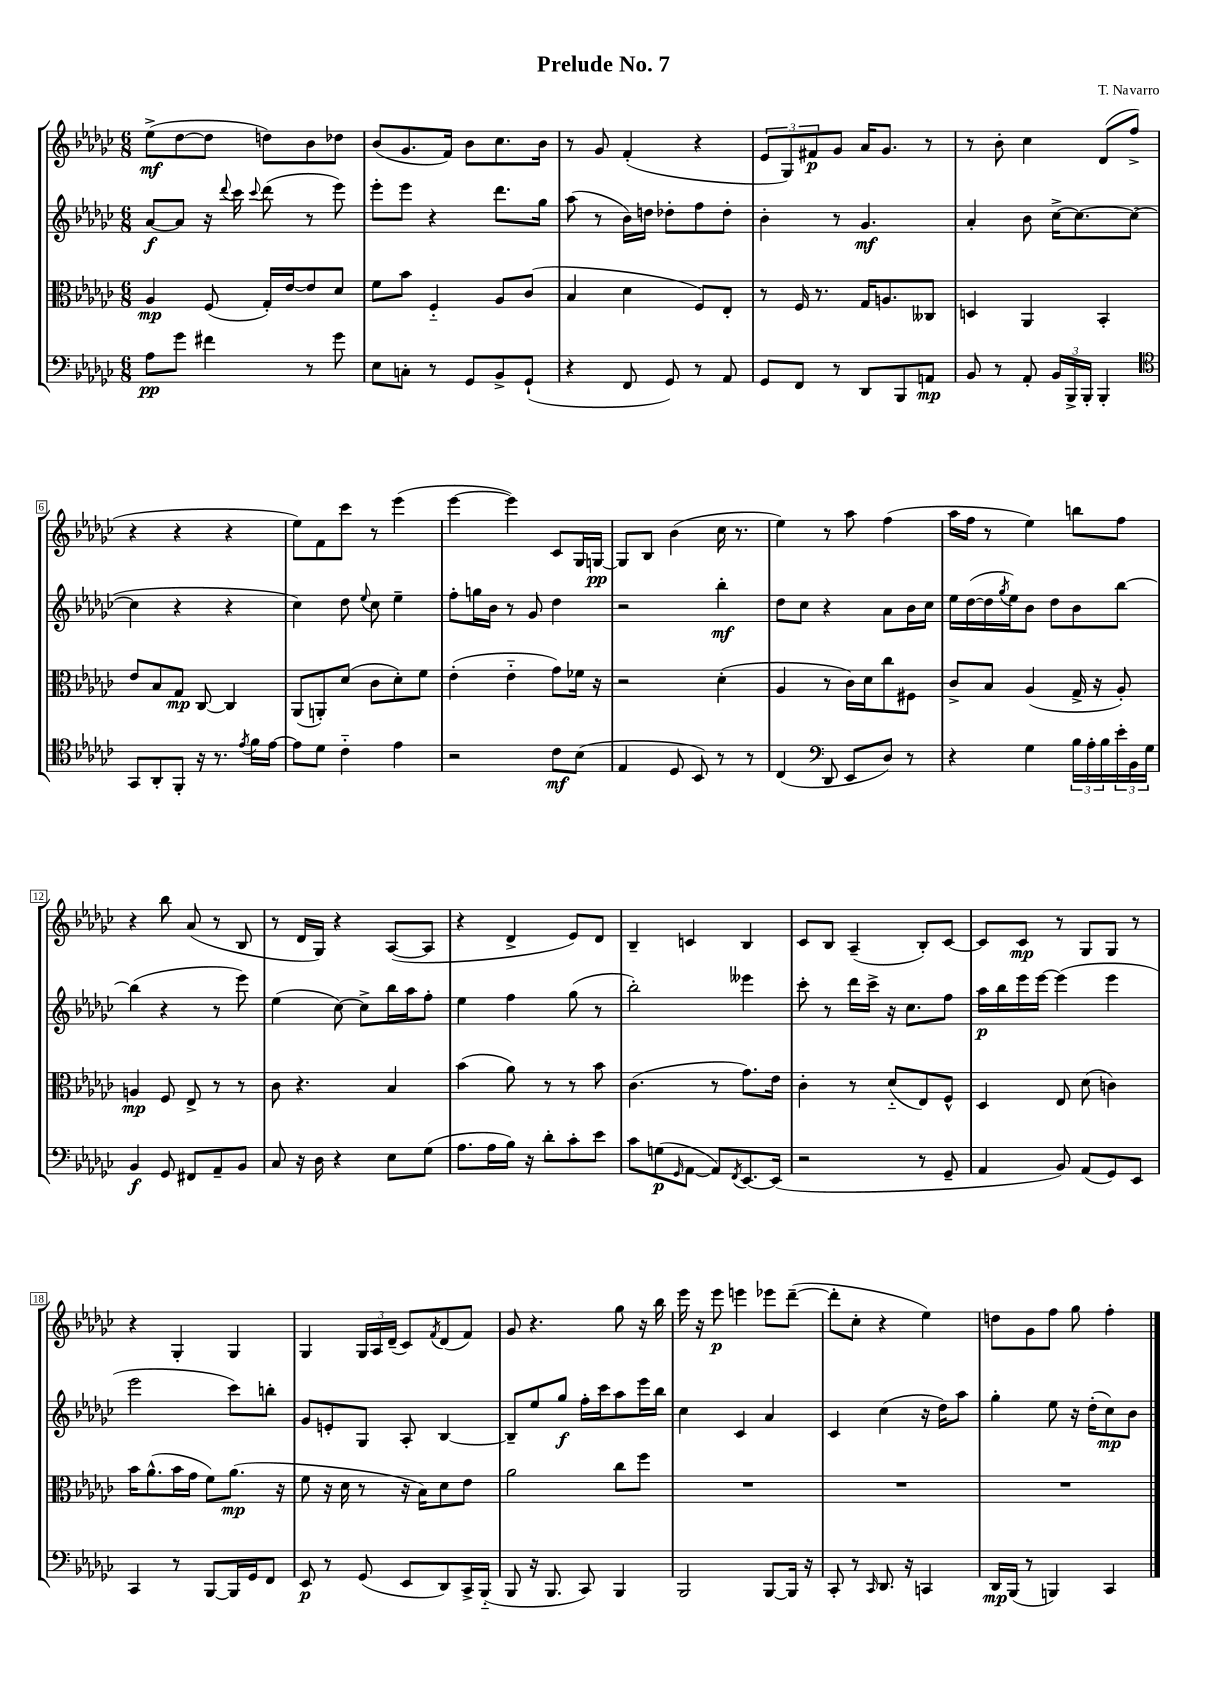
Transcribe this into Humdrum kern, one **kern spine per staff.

**kern	**kern	**kern	**kern
*staff4	*staff3	*staff2	*staff1
*clefF4	*clefC3	*clefG2	*clefG2
*k[b-e-a-d-g-c-]	*k[b-e-a-d-g-c-]	*k[b-e-a-d-g-c-]	*k[b-e-a-d-g-c-]
*M6/8	*M6/8	*M6/8	*M6/8
8A-\L	4A-/	[8a-/L	(8ee-^\L
8g-\J	.	8a-/]J	[8dd-\
4f#\	(8F/	16r	8dd-\]J
.	.	8qqddd-/	.
.	.	16ccc-\	.
.	.	8qqccc-/	.
.	16G-'/LL)	(8ddd-\	8dd\L)
.	[16e-/J	.	.
8r	8e-/]	8r	8b-\
8g-\	8d-/J	8eee-\)	8dd-\J
=	=	=	=
8E-\L	8f\L	8eee-'\L	(8b-/L
8C'\J	8b-\J	8eee-\J	8.g-/
8r	4F'~/	4r	.
.	.	.	16f/Jk)
8GG-/L	.	.	8b-\L
8BB-^/	8A-/L	8.ddd-\L	8.cc-\
(8GG-`/J	(8c-/J	.	.
.	.	16gg-\Jk	16b-\Jk
=	=	=	=
4r	4B-/	(8aa-\	8r
.	.	8r	8g-/
8FF/	4d-\	16b-\LL)	(4f'/
.	.	16dd\JJ	.
8GG-/)	.	8dd-'\L	.
8r	8F/L)	8ff\	4r
8AA-/	8E-'/J	8dd-'\J	.
=	=	=	=
8GG-/L	8r	4b-'\	12e-/L
.	.	.	12G-/)
8FF/J	16F/	.	.
.	.	.	12f#/
.	8.r	.	.
8r	.	8r	8g-/J
8DD-/L	16G-/LK	4.g-/	16a-/LK
.	8.A/	.	8.g-/J
8BBB-/	.	.	.
8AA/J	8C--/J	.	8r
=	=	=	=
8BB-/	4D/	4a-'/	8r
8r	.	.	8b-'\
8AA-'/	4AA-/	8b-\	4cc-\
24BB-/LL	.	[16cc-^\LK	.
24BBB-^/	.	.	.
.	.	8.cc-\_	.
24BBB-'/JJ	.	.	.
4BBB-'/	4BB-'/	.	(8d-/L
.	.	(8cc-\_J	8ff^/J
=	=	=	=
*clefC4	*	*	*
8GG-/L	8e-/L	4cc-\]	4r
8AA-'/	8B-/	.	.
8FF'/J	8G-/J	4r	4r
16r	[8C-/	.	.
8.r	.	.	.
.	4C-/]	4r	4r
8qe-/	.	.	.
16f\LL	.	.	.
[16e-\JJ	.	.	.
=	=	=	=
8e-\]L	(8AA-/L	4cc-\)	8ee-\L)
8d-\J	8AA'/)	.	8f\
4c-'~\	(8d-/J	8dd-\	8ccc-\J
.	.	8qqee-/	.
.	8c-\L	8cc-\	8r
4e-\	8d-'\)	4ee-~\	(4eee-\
.	8f\J	.	.
=	=	=	=
2r	(4e-'\	8ff'\L	[4eee-\
.	.	16gg\L	.
.	.	16b-\JJ	.
.	4e-'~\	8r	4eee-\])
.	.	8g-/	.
8c-\L	8g-\L)	4dd-\	8c-/L
(8B-\J	16f-\Jk	.	16G-/L
.	16r	.	[16G/JJ
=	=	=	=
4E-/	2r	2r	8G/]L
.	.	.	8B-/J
8D-/	.	.	(4b-\
8BB-/)	.	.	.
8r	(4d-'\	4bb-'\	16cc-\
.	.	.	8.r
8r	.	.	.
=	=	=	=
(4C-/	4A-/	8dd-\L	4ee-\)
.	.	8cc-\J	.
*clefF4	*	*	*
8DD-/	8r	4r	8r
8EE-/L	16c-\LL)	.	8aa-\
.	16d-\J	.	.
8D-/J)	8cc-\	8a-\L	(4ff\
8r	8F#\J	16b-\L	.
.	.	16cc-\JJ	.
=	=	=	=
4r	8c-^/L	16ee-\LL	16aa-\LL
.	.	([16dd-\	16ff\JJ
.	8B-/J	16dd-\]	8r
.	.	8qgg-/	.
.	.	16ee-\J)	.
4G-\	(4A-/	8b-\J	4ee-\)
.	.	8dd-\L	.
24B-\LL	16G-^/	8b-\	8bb\L
24A-'\	.	.	.
.	16r	.	.
24B-\	.	.	.
24e-'\	8A-'/)	[8bb-\J	8ff\J
24BB-\	.	.	.
24G-\JJ	.	.	.
=	=	=	=
4BB-/	4A/	(4bb-\]	4r
8GG-/	8F/	4r	8bb-\
8FF#/L	8E-^/	.	(8a-/
8AA-~/	8r	8r	8r
8BB-/J	8r	8eee-\)	8B-/
=	=	=	=
8C-/	8c-\	(4ee-\	8r
16r	4.r	.	16d-/LL
16D-\	.	.	16G-/JJ)
4r	.	[8cc-\)	4r
.	.	8cc-^\]L	.
8E-\L	4B-/	16bb-\L	([8A-/L
.	.	16aa-\J	.
(8G-\J	.	8ff'\J	8A-/]J
=	=	=	=
8.A-\L	(4b-\	4ee-\	4r
16A-\L	.	.	.
16B-\JJ)	8a-\)	4ff\	4d-^/
16r	.	.	.
8d-'\L	8r	.	.
8c-'\	8r	(8gg-\	8e-/L)
8e-\J	8b-\	8r	8d-/J
=	=	=	=
8c-\L	(4.c-\	2bb-'\)	4B-~/
(8G\	.	.	.
16qqGG-/	.	.	.
[8AA-\J	.	.	4c/
8AA-/]L)	8r	.	.
8qFF/	.	.	.
[8.EE-/	8.g-\L)	4eee--\	4B-/
(16EE-/]Jk	16e-\Jk	.	.
=	=	=	=
2r	4c-'\	8ccc-'\	8c-/L
.	.	8r	8B-/J
.	8r	16ddd-\LL	(4A-~/
.	.	16ccc-^\JJ	.
.	(8d-'~/L	16r	.
.	.	8.cc-\L	.
8r	8E-/)	.	8B-'/L)
8GG-~/	8F^^/J	8ff\J	[8c-/J
=	=	=	=
4AA-/	4D-/	16aa-\LL	8c-/]L
.	.	16bb-\	.
.	.	16eee-\	8c-/J
.	.	[16eee-\JJ	.
8BB-/)	8E-/	(4eee-\]	8r
(8AA-/L	(8d-\	.	8G-/L
8GG-/)	4c\)	4eee-\	8G-/J
8EE-/J	.	.	8r
=	=	=	=
4CC-/	16b-\LK	2eee-\	4r
.	(8.a-^^\	.	.
8r	16b-\L	.	4G-'/
.	16g-\JJ	.	.
[8BBB-/L	8f\L)	.	.
16BBB-/]L	(8.a-\J	8ccc-\L)	4G-/
16GG-/J	.	.	.
8FF/J	.	8bb'\J	.
.	16r	.	.
=	=	=	=
8EE-/	8f\	8g-/L	4G-/
8r	16r	8e'/	.
.	16d-\	.	.
(8GG-/	8r	8G-/J	24G-/LL
.	.	.	24A-/
.	.	.	(24d-~/JJ
8EE-/L	16r	8A-'/	8c-/L)
.	16B-\LK)	.	.
.	.	.	8qf/
8DD-/)	8d-\	[4B-/	(8d-/
16CC-^/L	8e-\J	.	8f/J)
(16BBB-'~/JJ	.	.	.
=	=	=	=
8BBB-/	2a-\	8B-~/]L	8g-/
16r	.	8ee-/	4.r
8.BBB-/	.	.	.
.	.	8gg-/J	.
8CC-/)	.	16ff'\LL	.
.	.	16ccc-\J	.
4BBB-/	8cc-\L	8aa-\	8gg-\
.	8ff\J	16eee-\L	16r
.	.	16bb-\JJ	16bb-\
=	=	=	=
2BBB-/	2.r	4cc-\	16eee-\
.	.	.	16r
.	.	.	8eee-\
.	.	4c-/	4eee\
[8BBB-/L	.	4a-/	8eee-\L
16BBB-/]Jk	.	.	([8ddd-~\J
16r	.	.	.
=	=	=	=
8CC-'/	2.r	4c-/	8ddd-'\]L
8r	.	.	8cc-'\J
16qqCC-/	.	.	.
8.DD-/	.	(4cc-\	4r
16r	.	.	.
4CC/	.	16r	4ee-\)
.	.	16dd-\LK)	.
.	.	8aa-\J	.
=	=	=	=
16DD-/LL	2.r	4gg-'\	8dd\L
(16BBB-/JJ	.	.	.
8r	.	.	8g-\
4BBB/)	.	8ee-\	8ff\J
.	.	16r	8gg-\
.	.	(16dd-'\LK	.
4CC-/	.	8cc-\)	4ff'\
.	.	8b-\J	.
==	==	==	==
*-	*-	*-	*-
